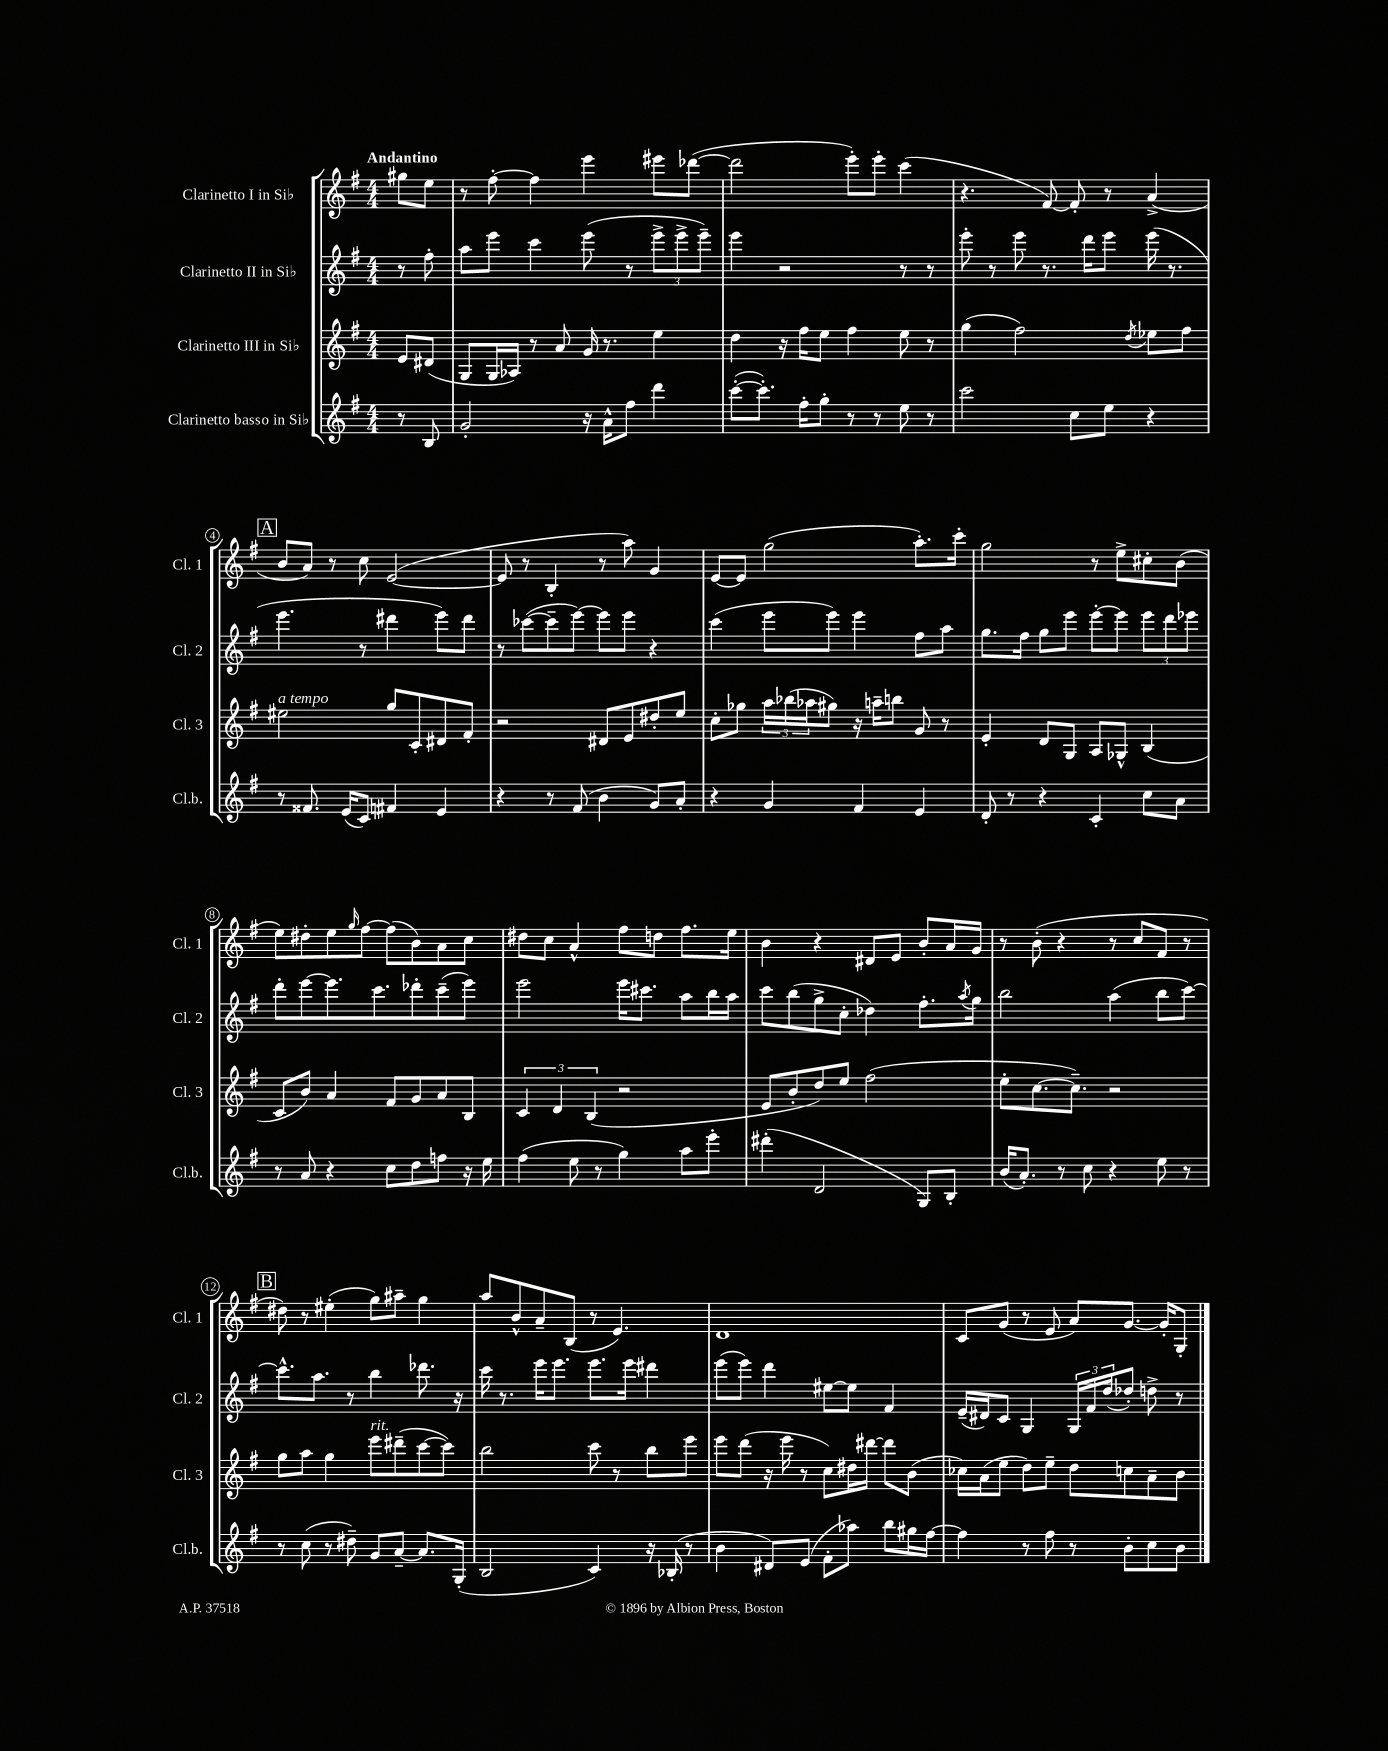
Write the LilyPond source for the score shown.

<<
\new StaffGroup <<
\new Staff = "s0" \with { instrumentName = "Clarinetto I in Sib" shortInstrumentName = "Cl. 1" } {
    \clef treble \key g \major \numericTimeSignature \time 4/4 \partial 4 \tempo "Andantino"
    gis''8 e''8 |
    r8 fis''8~-. fis''4 e'''4 eis'''8 des'''8~( |
    des'''2 e'''8-.) e'''8-. c'''4( |
    r4. fis'8~) fis'8-. r8 a'4->( |
    \mark \markup { \box "A" } b'8 a'8) r8 c''8 e'2~( |
    e'8 r8 b4-. r8 a''8) g'4 |
    e'8~ e'8 g''2( a''8.-.) c'''16-. |
    g''2 r8 e''8-> cis''8-. b'8( |
    e''8) dis''8-. e''8 \grace { g''16 } fis''8~ fis''8( b'8) a'8 c''8 |
    dis''8 c''8 a'4-^ fis''8 d''8 fis''8. e''16 |
    b'4 r4 dis'8 e'8 b'8-. a'16 g'16 |
    r8 b'8-.( r4 r8 c''8 fis'8 r8 |
    \mark \markup { \box "B" } dis''8) r8 eis''4-.( g''8) ais''8-- g''4 |
    a''8 b'8-^ a'8-- b8( r8 e'4.) |
    d'1 |
    c'8 g'8( r8 e'8 a'8) g'8.~ g'16-. g8-. \bar "|." |
}
\new Staff = "s1" \with { instrumentName = "Clarinetto II in Sib" shortInstrumentName = "Cl. 2" } {
    \clef treble \key g \major \numericTimeSignature \time 4/4 \partial 4
    r8 fis''8-. |
    a''8 e'''8 c'''4 e'''8( r8 \tuplet 3/2 { e'''8-> e'''8-> e'''8--) } |
    e'''4 r2 r8 r8 |
    e'''8-. r8 e'''8 r8. d'''16 e'''8 e'''16( r8. |
    \mark \markup { \box "A" } e'''4. r8 dis'''4 e'''8) dis'''8 |
    r8 ces'''8~( ces'''8-- e'''8~) e'''8 e'''8 r4 |
    c'''4( e'''8 e'''8) e'''4 fis''8 a''8 |
    g''8. fis''16 g''8 e'''8 e'''8~-. e'''8 \tuplet 3/2 { e'''8 d'''8 ees'''8 } |
    d'''8-. e'''8~ e'''8. c'''8. des'''8-. c'''8--( e'''8) |
    e'''2 e'''16 cis'''8. a''8 b''16 a''16 |
    c'''8 b''8( g''8-> c''8-. des''4) fis''8.-. \acciaccatura { a''8 } g''16 |
    b''2 a''4( b''8 c'''8~) |
    \mark \markup { \box "B" } c'''8.-^ a''8. r8 b''4 des'''8. r16 |
    c'''16 r8. e'''16 e'''8. e'''8. e'''16 dis'''4 |
    e'''8( e'''8) d'''4 eis''8~ eis''8 fis'4 |
    e'16--( dis'16) c'8 g4 \tuplet 3/2 { g16 fis'16 d''16( } des''8-.) d''8-> r8 \bar "|." |
}
\new Staff = "s2" \with { instrumentName = "Clarinetto III in Sib" shortInstrumentName = "Cl. 3" } {
    \clef treble \key g \major \numericTimeSignature \time 4/4 \partial 4
    e'8 dis'8( |
    g8 g16 aes16) r8 a'8 g'16 r8. e''4 |
    d''4 r16 fis''16 e''8 fis''4 e''8 r8 |
    g''4( fis''2) \acciaccatura { d''8 } ees''8 fis''8 |
    \mark \markup { \box "A" } eis''2^\markup { \italic "a tempo" } g''8 c'8-. dis'8 fis'8-. |
    r2 dis'8 e'8 dis''8-. e''8 |
    c''8-. ges''8 \tuplet 3/2 { a''16 bes''16( aes''16 } gis''8) r16 a''16-- b''8 g'8 r8 |
    e'4-. d'8 g8 a8 ges8-^ b4( |
    c'8 b'8) a'4 fis'8 g'8 a'8 b8 |
    \tuplet 3/2 { c'4 d'4 b4( } r2 |
    e'8 b'8-. d''8) e''8 fis''2( |
    e''8-. c''8.~ c''8.--) r2 |
    \mark \markup { \box "B" } g''8 a''8 g''4 e'''8^\markup { \italic "rit." } dis'''8--( c'''8~ c'''8) |
    b''2 c'''8 r8 b''8 e'''8 |
    e'''8 d'''8( r16 e'''16 r8 c''8) dis''16 dis'''16~ dis'''8 b'8( |
    ces''16) a'16( e''8 d''8) e''8-- d''8 c''8 a'8-- b'8 \bar "|." |
}
\new Staff = "s3" \with { instrumentName = "Clarinetto basso in Sib" shortInstrumentName = "Cl.b." } {
    \clef treble \key g \major \numericTimeSignature \time 4/4 \partial 4
    r8 b8 |
    g'2-. r16 a'16-^ fis''8 d'''4 |
    c'''8~-.( c'''8.-.) fis''16-. g''8-. r8 r8 e''8 r8 |
    c'''2 c''8 e''8 r4 |
    \mark \markup { \box "A" } r8 fisis'8. e'16( c'8) fis'4 e'4 |
    r4 r8 fis'8( b'4 g'8) a'8-. |
    r4 g'4 fis'4 e'4 |
    d'8-. r8 r4 c'4-. c''8 a'8 |
    r8 a'8 r4 c''8 d''8 f''8 r16 e''16 |
    fis''4( e''8 r8 g''4) a''8 e'''8-. |
    dis'''4-.( d'2 g8) b8-. |
    b'16( a'8.-.) r8 c''8 r4 e''8 r8 |
    \mark \markup { \box "B" } r8 c''8( r8 dis''8--) g'8 a'8~-- a'8. g16-.( |
    b2 c'4) r16 bes16-.( r8 |
    b'4 dis'8) e'8( fis'8-. aes''8) b''8 gis''16 fis''16~ |
    fis''4 r8 fis''8 r8 b'8-. c''8 b'8 \bar "|." |
}
>>
>>
\layout { \context { \Score \override BarNumber.stencil = #(make-stencil-circler 0.1 0.3 ly:text-interface::print) } }
